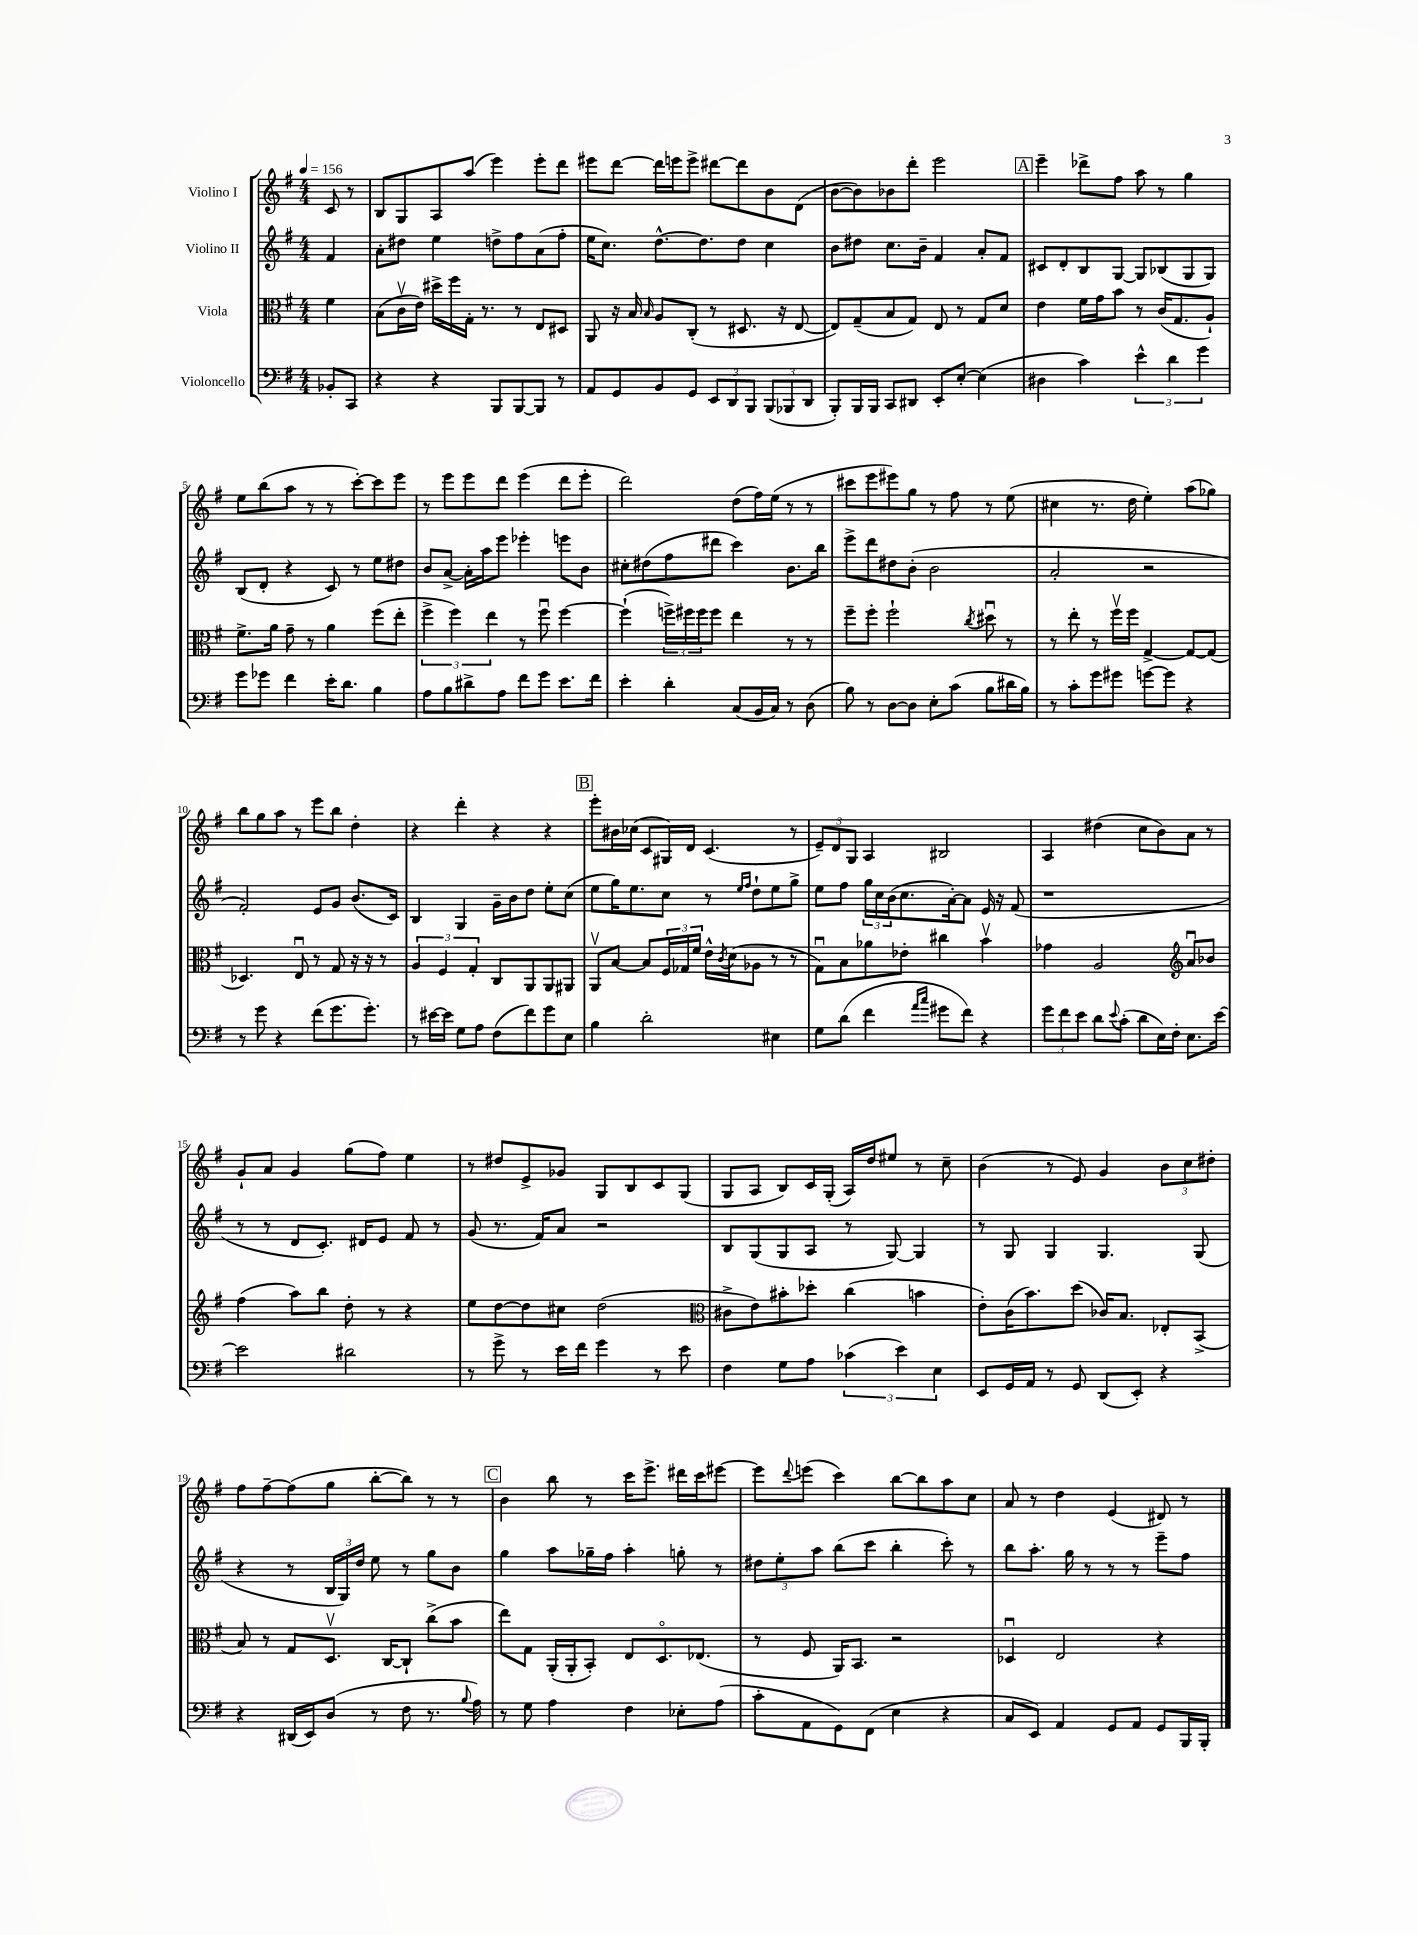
<<
\new StaffGroup <<
\new Staff = "s0" \with { instrumentName = "Violino I" } {
    \clef treble \key g \major \numericTimeSignature \time 4/4 \partial 4 \tempo 4 = 156
    c'8 r8 |
    b8 g8 a8 a''8( e'''4) e'''8-. d'''8 |
    eis'''8 d'''8~ d'''16 e'''16 e'''8-> dis'''8~ dis'''8 b'8 d'8( |
    b'8~ b'8) bes'8 d'''8-. e'''2 |
    \mark \markup { \box "A" } e'''4-- des'''8-> fis''8 a''8 r8 g''4 |
    e''8 b''8( a''8 r8 r8 c'''8~-.) c'''8 e'''8 |
    r8 e'''8 e'''8 d'''8 e'''4( d'''8 e'''8-. |
    d'''2) d''8( fis''16) e''16( r8 r8 |
    cis'''8 e'''8 eis'''8) g''8 r8 fis''8 r8 e''8( |
    cis''4 r8. d''16 e''4-.) a''8( ges''8) |
    b''8 g''8 a''8 r8 e'''8 b''8 d''4-. |
    r4 d'''4-. r4 r4 |
    \mark \markup { \box "B" } e'''8-. bis'16 ces''16( c'8 gis16) d'16 c'4.( r8 |
    \tuplet 3/2 { e'8--) d'8 g8 } a4 bis2 |
    a4 dis''4( c''8 b'8) a'8 r8 |
    g'8-! a'8 g'4 g''8( fis''8) e''4 |
    r8 dis''8 e'8-> ges'8 g8 b8 c'8 g8( |
    g8 a8 b8) c'16 g16-.( a16) d''16 eis''8 r8 c''8-- |
    b'4( r8 e'8) g'4 \tuplet 3/2 { b'8 c''8 dis''8-. } |
    fis''8 fis''8~-- fis''8( g''8 b''8~-. b''8) r8 r8 |
    \mark \markup { \box "C" } b'4 b''8 r8 c'''16 e'''8.-> dis'''16 c'''16 eis'''8~ |
    eis'''8 \appoggiatura { d'''8 } e'''8( c'''4) b''8~ b''8 a''8 c''8 |
    a'8 r8 d''4 e'4( dis'8) r8 \bar "|." |
}
\new Staff = "s1" \with { instrumentName = "Violino II" } {
    \clef treble \key g \major \numericTimeSignature \time 4/4 \partial 4
    fis'4 |
    a'8-. dis''8 e''4 d''8-> fis''8 a'8( fis''8-. |
    e''16 c''8.) d''8.~-^ d''8. d''8 c''4 |
    b'8 dis''8 c''8. b'16-- fis'4 a'8-. fis'8 |
    \mark \markup { \box "A" } cis'8 d'8-. b8 g8~ g8 bes8( g8 g8) |
    b8( d'8-. r4 c'8) r8 e''8 dis''8 |
    b'8 a'8~-> a'16-. a''16 e'''8 ees'''4-. e'''8 b'8 |
    cis''8-. dis''8( fis''8 dis'''8 c'''4) b'8. b''16 |
    e'''8-> d'''8 dis''8 b'8-.( b'2 |
    a'2-. r2 |
    fis'2-.) e'8 g'8 b'8.( c'16) |
    b4 g4 g'16-- b'16 d''8 e''8-. c''8( |
    \mark \markup { \box "B" } e''8 g''16) e''8. c''8 r8 \grace { e''16 fis''16 } d''8-! e''8 g''8-> |
    e''8 fis''8 \tuplet 3/2 { g''16 c''16 b'16( } c''8. a'16~-.) a'8 e'16 r16 fis'8( |
    r1 |
    r8 r8 d'8 c'8.-.) dis'16 e'8 fis'8 r8 |
    g'8( r8. fis'16) a'8 r2 |
    b8 g8( g8 a8 r8 g8~) g4 |
    r8 g8 g4 g4. g8( |
    r4 r8 \tuplet 3/2 { b16 g16) d''16 } e''8 r8 g''8 b'8 |
    \mark \markup { \box "C" } g''4 a''8 ges''16-- fis''16 a''4-. g''8-. r8 |
    \tuplet 3/2 { dis''8 e''8-. a''8 } b''8( c'''8 b''4-. c'''8-.) r8 |
    b''8 a''8.-. g''16 r8 r8 r8 e'''8-- fis''8 \bar "|." |
}
\new Staff = "s2" \with { instrumentName = "Viola" } {
    \clef alto \key g \major \numericTimeSignature \time 4/4 \partial 4
    fis'4 |
    b8( c'16\upbow e'16) dis''16-> fis''16 g16-. r8. r8 e8 dis8 |
    a,8 r16 b16 \grace { b16 } a8 c8-.( r8 dis8. r16 e8~ |
    e8) g8--( b8 g8) e8 r8 g8 d'8 |
    \mark \markup { \box "A" } e'4 fis'16 g'16 b'8 r8 c'16( g8. a8-!) |
    fis'8.-> a'16 g'8-- r8 a'4 fis''8( e''8-. |
    \tuplet 3/2 { fis''4-> fis''4) e''4 } r8 fis''8\downbow fis''4~ |
    fis''4-!( \tuplet 3/2 { f''16->) fis''16 fis''16 } fis''8 e''4 r8 r8 |
    fis''8-- fis''8-. fis''2-! \acciaccatura { c''8 } dis''8\downbow r8 |
    r8 e''8-. r8 fis''16\upbow fis''16 g4~-> g8~ g8( |
    des4.) e8\downbow r8 g8 r16 r16 r8 |
    \tuplet 3/2 { a4 fis4 g4-. } c8 a,8 a,8 ais,8 |
    \mark \markup { \box "B" } a,8\upbow b8~ b8 \tuplet 3/2 { fis16 ges16 fis'16 } e'16-^ \acciaccatura { c'8 } d'16( aes8 r8 r8 |
    g8\downbow) b8 aes'8 ees'8-. cis''4 b'4\upbow |
    ges'4 a2 \clef treble a'8\downbow bes'8 |
    fis''4( a''8) b''8 d''8-. r8 r4 |
    e''8 d''8~ d''8 cis''8 d''2( |
    \clef alto cis'8-> e'8) bis'8-. des''8-. c''4( b'4 |
    e'8-.) c'16( b'8.) d''8( ces'16) b8. ees8-. b,8->( |
    b8) r8 g8 d8.\upbow c16~ c8-! c''8->( b'8 |
    \mark \markup { \box "C" } e''8) g8 a,16-.( a,16-. b,8-.) e8 d8.\flageolet ees8.( |
    r8 fis8 a,16) b,8. r2 |
    des4\downbow e2 r4 \bar "|." |
}
\new Staff = "s3" \with { instrumentName = "Violoncello" } {
    \clef bass \key g \major \numericTimeSignature \time 4/4 \partial 4
    bes,8-. c,8 |
    r4 r4 b,,8 b,,8~ b,,8 r8 |
    a,8 g,8 b,8 g,8 \tuplet 3/2 { e,8 d,8 b,,8 } \tuplet 3/2 { b,,8( bes,,8 d,8 } |
    b,,8-.) b,,16 b,,16 c,8 dis,8 e,8-. e8~-. e4( |
    \mark \markup { \box "A" } dis4 c'4) \tuplet 3/2 { e'4-^ d'4 g'4 } |
    g'8 ges'8 fis'4 e'16-. d'8. b4 |
    a8 b8 dis'8-> a8 fis'8 g'8 e'8. fis'16 |
    e'4-. d'4-. c8( b,16 c16) r8 d8( |
    b8) r8 d8~ d8 e8-. c'8( b8 dis'16 b16) |
    r8 c'8-. g'8 gis'8 g'8~ g'8 r4 |
    r8 g'8 r4 fis'8( g'8. g'8.-.) |
    r8 eis'16~ eis'16 g8 a8 fis8( fis'8) g'8 e8 |
    \mark \markup { \box "B" } b4 d'2-. eis4 |
    g8 d'8( fis'4 \grace { a'16 c''16 } gis'8 fis'8) r4 |
    \tuplet 3/2 { g'8 fis'8 e'8 } d'8 \appoggiatura { e'8 } c'8-.( d'8 e16) fis16-. e8. e'16~ |
    e'2 dis'2 |
    r8 g'8-> r8 e'16 fis'16 g'4 r8 e'8 |
    fis4 g8 a8 \tuplet 3/2 { ces'4( e'4) e4 } |
    e,8 g,16 a,16 r8 g,8 d,8( e,8-.) r4 |
    r4 dis,16( e,16) d8( r8 fis8 r8. \appoggiatura { b8 } a16) |
    \mark \markup { \box "C" } r8 g8 a4 fis4 ees8-. a8( |
    c'8-. a,8 g,8) fis,8( e4 r4 |
    c8 e,8) a,4 g,8 a,8 g,8 b,,16 b,,16-. \bar "|." |
}
>>
>>
